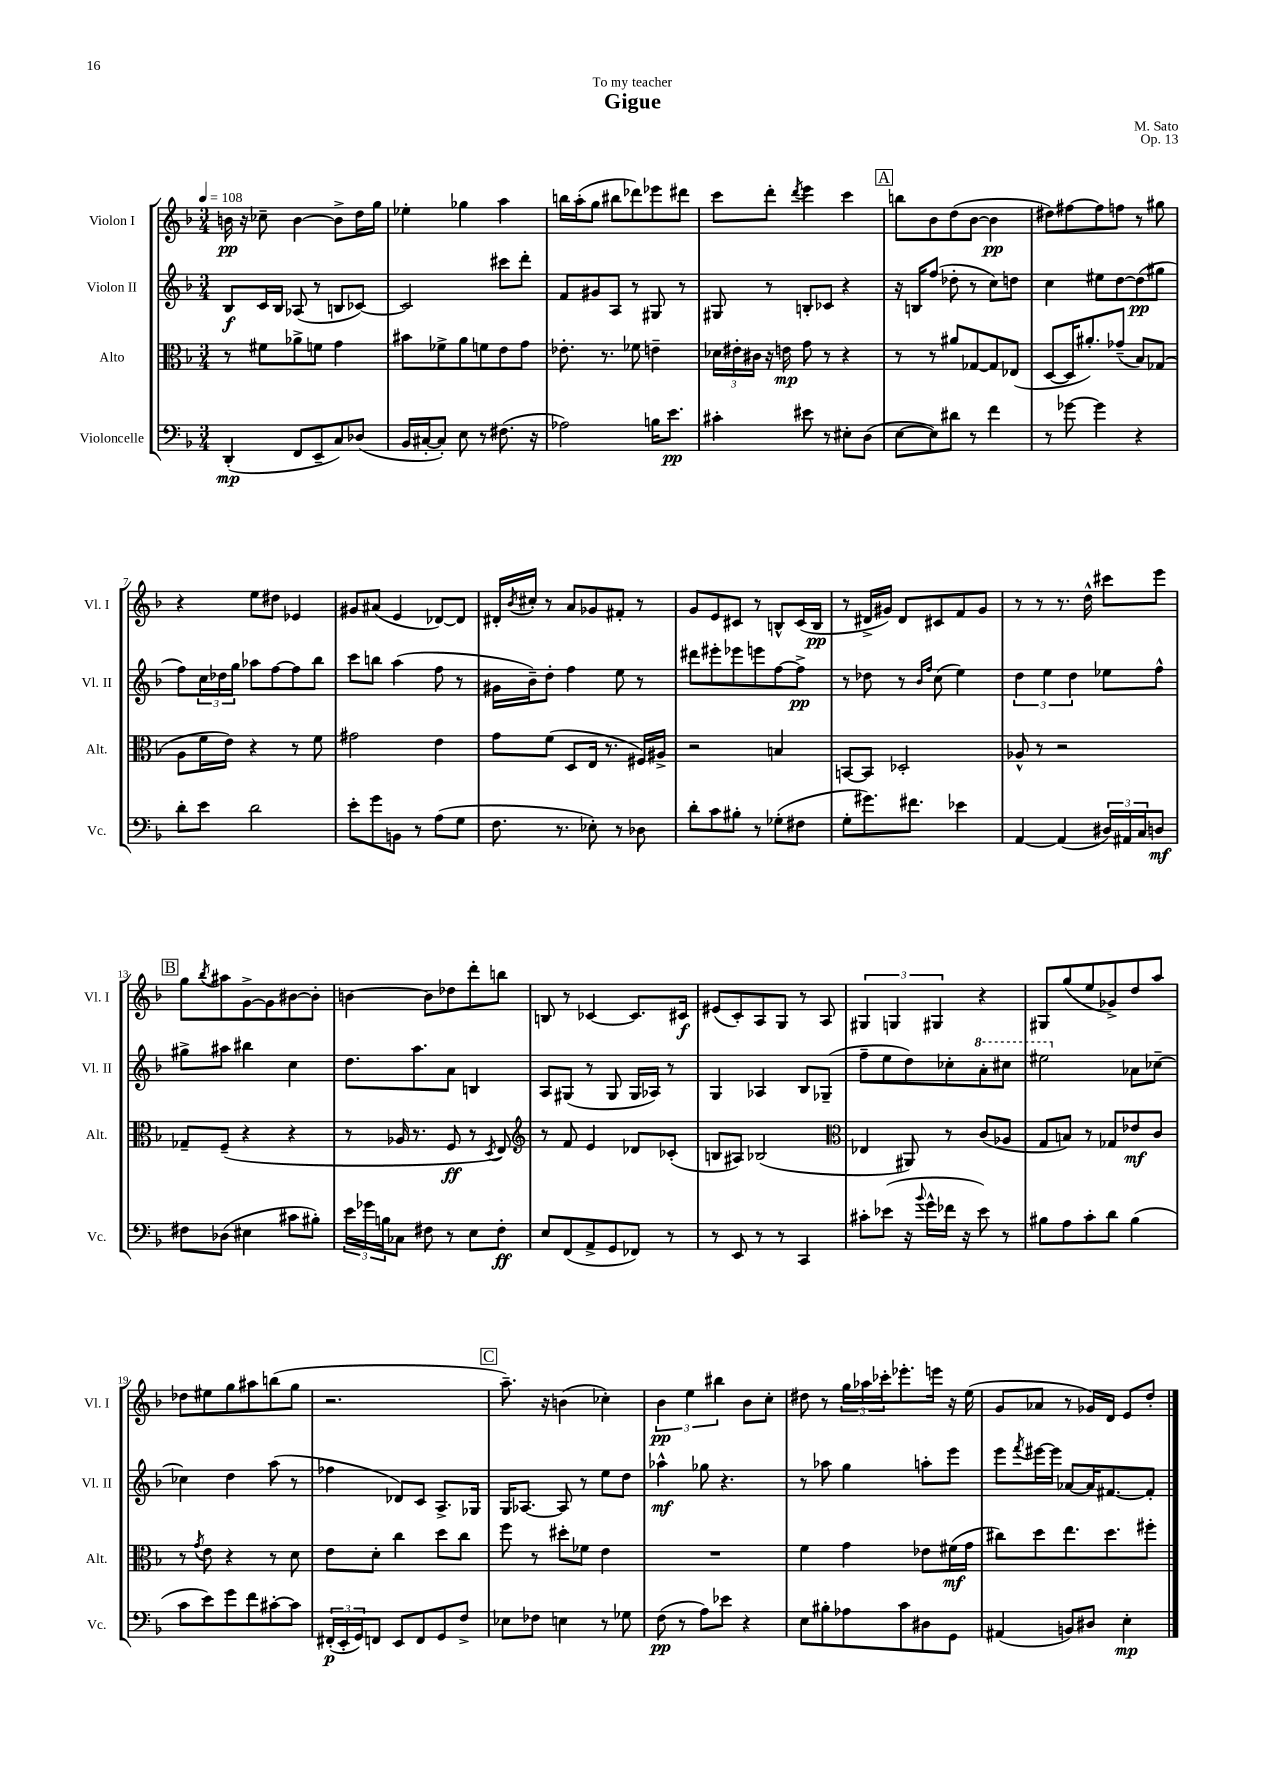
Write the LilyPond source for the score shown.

\header { title = "Gigue" composer = "M. Sato" dedication = "To my teacher" opus = "Op. 13" }
<<
\new StaffGroup <<
\new Staff = "s0" \with { instrumentName = "Violon I" shortInstrumentName = "Vl. I" } {
    \clef treble \key f \major \numericTimeSignature \time 3/4 \tempo 4 = 108
    b'16\pp r16 ces''8-- b'4~ b'8-> d''16 g''16 |
    ees''4-. ges''4 a''4 |
    b''16 a''16-.( g''8 bis''8 des'''8) ees'''8 dis'''8 |
    c'''8 d'''8-. \acciaccatura { d'''8 } e'''4 c'''4 |
    \mark \markup { \box "A" } b''8 bes'8 d''8( bes'8~ bes'4\pp |
    dis''8) fis''8~ fis''8 f''8 r8 gis''8 |
    r4 e''8 dis''8 ees'4 |
    gis'8 ais'8( e'4 des'8~) des'8 |
    dis'16-. \acciaccatura { bes'8 } cis''16-. r8 a'8 ges'8 fis'8-. r8 |
    g'8 e'8 cis'8 r8 b8-^ cis'16( b16\pp |
    r8 dis'16-> gis'16) dis'8 cis'8 f'8 gis'8 |
    r8 r8 r8. d''16-^ cis'''8 e'''8 |
    \mark \markup { \box "B" } g''8 \acciaccatura { bes''8 } ais''8 g'8~-> g'8 bis'8~ bis'8-. |
    b'4~ b'8 des''8 d'''8-. b''8 |
    b8 r8 ces'4~ ces'8. cis'16\f |
    eis'8( c'8-.) a8 g8 r8 a8 |
    \tuplet 3/2 { gis4 g4 gis4 } r4 |
    gis8 g''8( e''8 ges'8->) d''8 a''8 |
    des''8 eis''8 g''8 ais''8 b''8( g''8 |
    r2. |
    \mark \markup { \box "C" } a''8.--) r16 b'4( ces''4-.) |
    \tuplet 3/2 { bes'4\pp e''4 bis''4 } bes'8 c''8-. |
    dis''8 r8 \tuplet 3/2 { g''16 aes''16 ces'''16-. } ees'''8.-. e'''16 r16 e''16( |
    g'8 aes'8 r8 ges'16) d'16 e'8 d''8-. \bar "|." |
}
\new Staff = "s1" \with { instrumentName = "Violon II" shortInstrumentName = "Vl. II" } {
    \clef treble \key f \major \numericTimeSignature \time 3/4
    bes8\f c'16 bes16 aes8( r8 b8 ces'8~) |
    ces'2 cis'''8 d'''8-. |
    f'8 gis'8 a8 r8 gis8 r8 |
    gis8 r8 b8-. ces'8 r4 |
    \mark \markup { \box "A" } r16 b16 f''8( des''8-. r8 c''8) d''8 |
    c''4 eis''8 d''8~ d''8\pp( gis''8 |
    f''8) \tuplet 3/2 { c''16 des''16 g''16 } aes''8 f''8~ f''8 bes''8 |
    c'''8 b''8 a''4( f''8 r8 |
    gis'16 bes'16--) d''8-. f''4 e''8 r8 |
    dis'''8 eis'''8-. ees'''8 e'''8 f''8~ f''8->\pp |
    r8 des''8 r8 \grace { bes'16 f''16 } c''8( e''4) |
    \tuplet 3/2 { d''4 e''4 d''4 } ees''8 f''8-^ |
    \mark \markup { \box "B" } gis''8-> ais''8 bis''4 c''4 |
    d''8. a''8. a'8 b4 |
    a8 gis8( r8 gis8 gis16 aes16) r8 |
    g4 aes4 bes8 ges8--( |
    f''8-- e''8 d''8) ces''8-. \ottava #1 a''8-. cis'''8 |
    eis'''2 \ottava #0 aes'8 ces''8~-- |
    ces''4 d''4 a''8( r8 |
    fes''4 des'8) c'8 a8.-> ges16 |
    \mark \markup { \box "C" } g16 aes8.~ aes8 r8 e''8 d''8 |
    aes''4-^\mf ges''8 r4. |
    r8 aes''8 g''4 a''8-. e'''8 |
    e'''8 \acciaccatura { f'''8 } eis'''16~ eis'''16 aes'8~ aes'16 fis'8.~ fis'8-. \bar "|." |
}
\new Staff = "s2" \with { instrumentName = "Alto" shortInstrumentName = "Alt." } {
    \clef alto \key f \major \numericTimeSignature \time 3/4
    r8 fis'8 aes'8-> f'8 g'4 |
    bis'8 fes'8-> a'8 f'8 e'8 g'8 |
    ees'8.-. r8. fes'8 e'4-- |
    \tuplet 3/2 { des'16 eis'16-. cis'16 } r16 e'16\mp g'8 r8 r4 |
    \mark \markup { \box "A" } r8 r8 ais'8 ges8~ ges8 ees8( |
    d8~ d16 ais'8.-.) ges'8--( bes8) ges8( |
    a8 f'16 e'16) r4 r8 f'8 |
    gis'2 e'4 |
    g'8 f'8( d8 e16 r8. fis16) ais16-> |
    r2 b4 |
    b,8~ b,8 des2-. |
    aes8-^ r8 r2 |
    \mark \markup { \box "B" } ges8-- f8--( r4 r4 |
    r8 aes16 r8. f8\ff r8 \acciaccatura { d8 } e8) |
    \clef treble r8 f'8 e'4 des'8 ces'8-.( |
    b8 ais8) bes2( |
    \clef alto ees4 ais,8) r8 c'8( aes8 |
    g8 b8) r8 ges8 ees'8\mf c'8 |
    r8 \acciaccatura { g'8 } e'8 r4 r8 d'8 |
    e'8 d'8-. c''4 d''8 c''8 |
    \mark \markup { \box "C" } f''8 r8 dis''8-. fes'8 e'4 |
    R2. |
    f'4 g'4 ees'8 fis'16\mf( g'16 |
    cis''8) d''8 e''8. d''8. fis''8-. \bar "|." |
}
\new Staff = "s3" \with { instrumentName = "Violoncelle" shortInstrumentName = "Vc." } {
    \clef bass \key f \major \numericTimeSignature \time 3/4
    d,4-.\mp( f,8 e,8-- c8) des8( |
    bes,16 cis16~-. cis8-.) e8 r8 fis8.( r16 |
    aes2) b16 e'8.\pp |
    cis'4-. eis'8 r8 eis8-. d8( |
    \mark \markup { \box "A" } e8~ e8) dis'8 r8 f'4 |
    r8 ges'8~ ges'4 r4 |
    d'8-. e'8 d'2 |
    e'8-. g'8 b,8 r8 a8( g8 |
    f8. r8. ees8-.) r8 des8 |
    d'8-. c'8 bis8-. r8 ges8-.( fis8 |
    g8-. gis'8.) fis'8. ees'4 |
    a,4~ a,4( \tuplet 3/2 { dis16) ais,16 c16 } d8\mf |
    \mark \markup { \box "B" } fis8 des8( eis4 cis'8 bis8-.) |
    \tuplet 3/2 { e'16 ges'16 b16 } ces8 fis8 r8 e8 fis8-.\ff |
    e8 f,8( a,8-> g,8 fes,8) r8 |
    r8 e,8 r8 r8 c,4 |
    cis'8-. ees'8( r16 \appoggiatura { bes'8 } g'16-^ fes'16 r16 ees'8) r8 |
    bis8 a8 c'8-. d'8 bis4( |
    c'8 e'8) g'8 f'8 cis'8~-. cis'8 |
    \tuplet 3/2 { fis,16-.\p( e,16-. g,16) } f,8 e,8 f,8 g,8 f8-> |
    \mark \markup { \box "C" } ees8 fes8 e4 r8 ges8 |
    f8\pp( r8 a8) ees'8 r4 |
    e8 bis8-. aes8 c'8 dis8 g,8 |
    ais,4( b,8) dis8 e4-.\mp \bar "|." |
}
>>
>>
